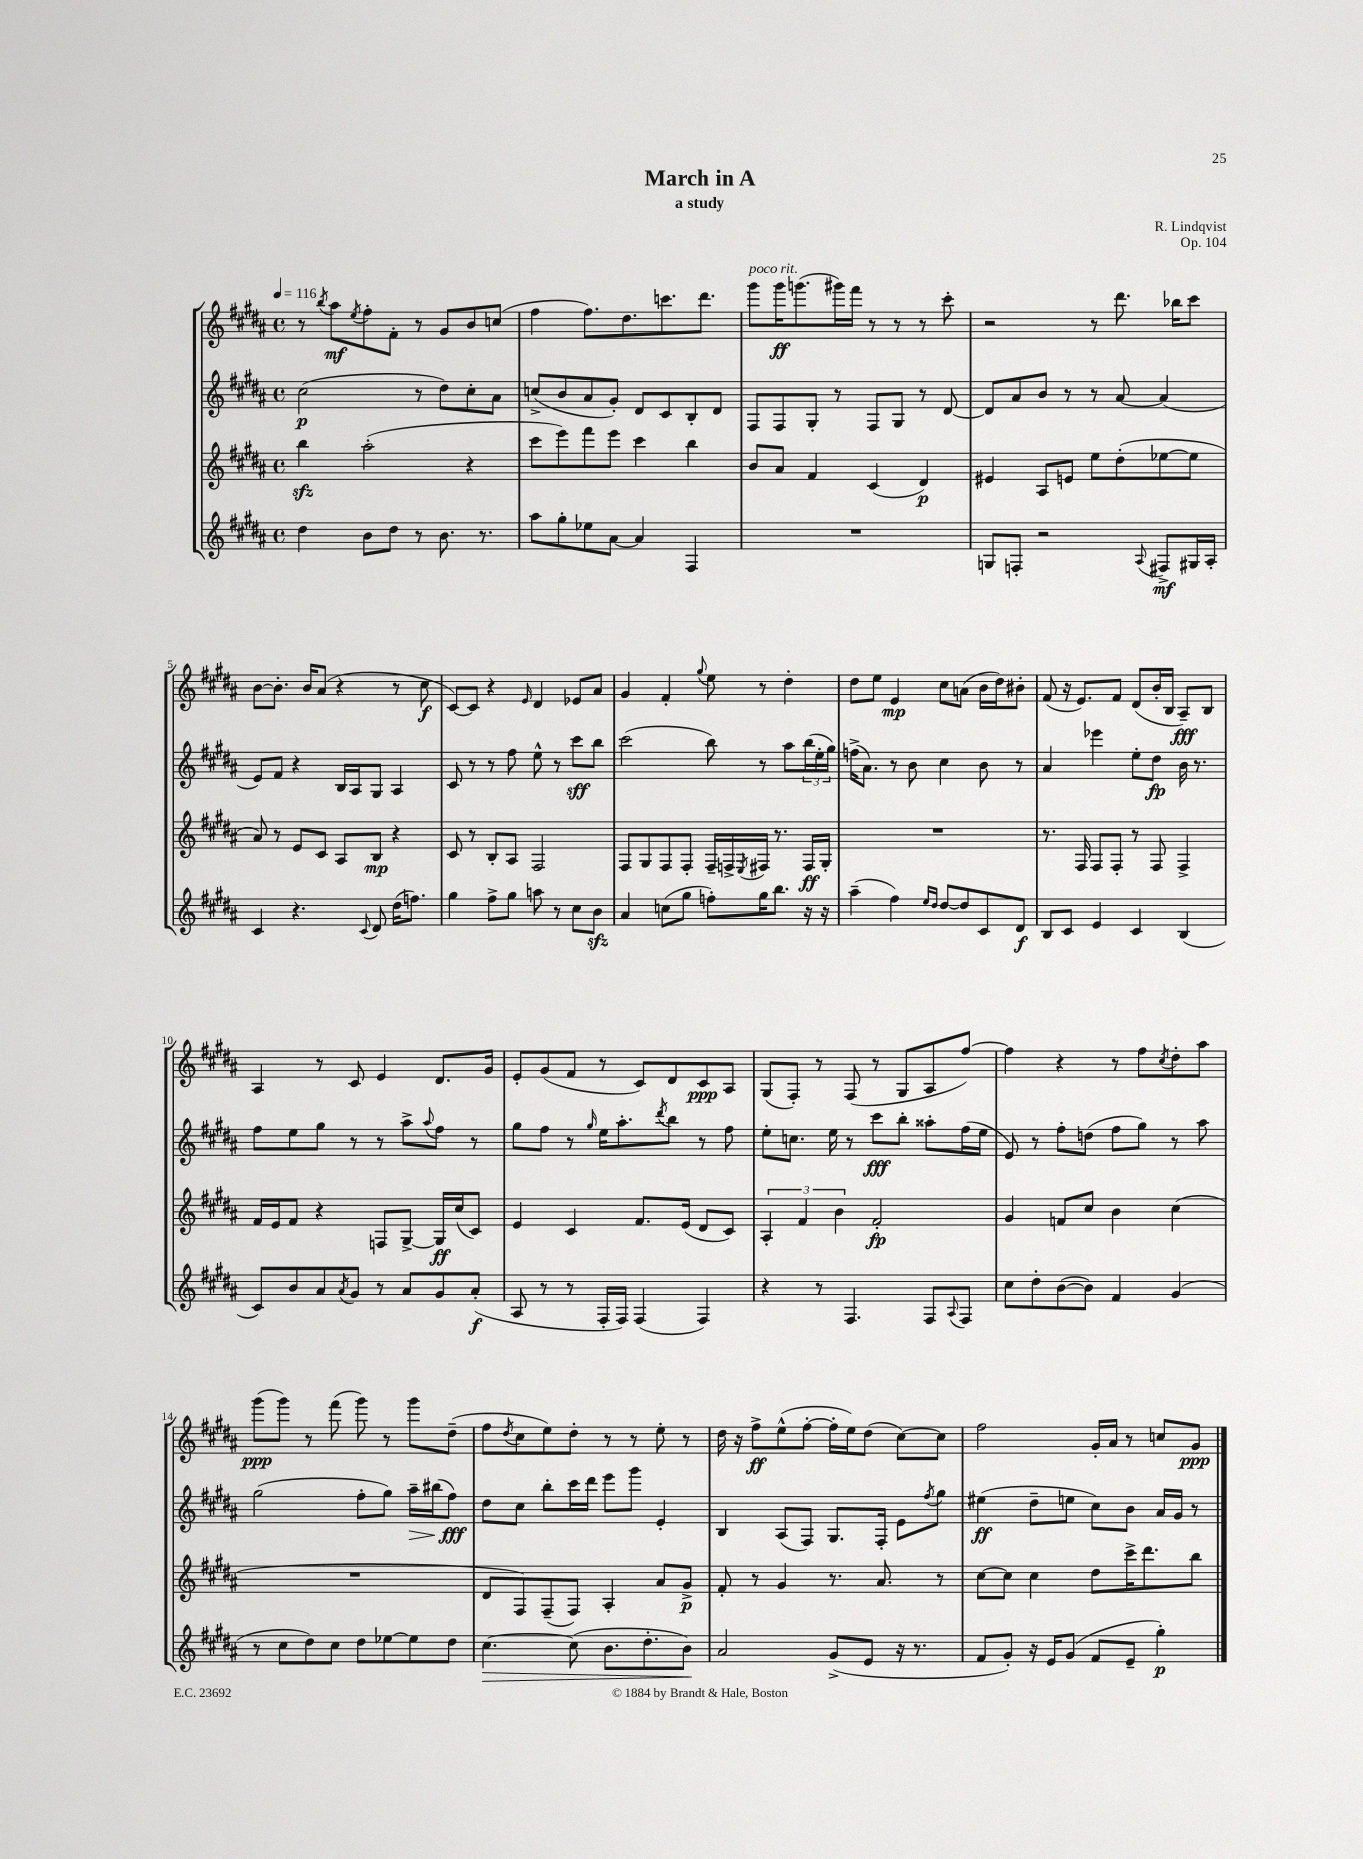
\header { title = "March in A" composer = "R. Lindqvist" subtitle = "a study" opus = "Op. 104" }
<<
\new StaffGroup <<
\new Staff = "s0" {
    \clef treble \key b \major \defaultTimeSignature \time 4/4 \tempo 4 = 116
    r8 \acciaccatura { b''8 } ais''8\mf \acciaccatura { e''8 } fis''8-. fis'8-. r8 gis'8 b'8 c''8( |
    fis''4 fis''8.) dis''8. c'''8. dis'''8. |
    gis'''8^\markup { \italic "poco rit." } gis'''16\ff g'''8.( gis'''16) fis'''16 r8 r8 r8 cis'''8-. |
    r2 r8 dis'''8. bes''16 cis'''8 |
    b'8~ b'8.-. b'16 ais'8( r4 r8 cis''8\f |
    cis'8~) cis'8 r4 \grace { e'16 } dis'4 ees'8 ais'8 |
    gis'4 fis'4-. \appoggiatura { gis''8 } e''8 r8 dis''4-. |
    dis''8 e''8 e'4\mp cis''8 a'8( b'16 dis''16) bis'8-. |
    fis'8( r16 e'8.) fis'8 dis'8( b'16-. b16 ais8--\fff) b8 |
    ais4 r8 cis'8 e'4 dis'8. gis'16 |
    e'8-. gis'8( fis'8 r8 cis'8) dis'8 cis'8\ppp ais8 |
    gis8( fis8-.) r8 fis8( r8 gis8 ais8 fis''8~) |
    fis''4 r4 r8 fis''8 \acciaccatura { cis''8 } dis''8-. ais''8 |
    gis'''8\ppp( gis'''8) r8 fis'''8( gis'''8) r8 gis'''8 dis''8--( |
    fis''8 \acciaccatura { dis''8 } cis''8 e''8) dis''8-. r8 r8 e''8-. r8 |
    dis''16 r16 fis''8->\ff e''8-^( fis''8~-. fis''16-. e''16) dis''8( cis''8~) cis''8 |
    fis''2 gis'16-. ais'16 r8 c''8 gis'8\ppp \bar "|." |
}
\new Staff = "s1" {
    \clef treble \key b \major \defaultTimeSignature \time 4/4
    cis''2\p( r8 dis''8) cis''8-. ais'8 |
    c''8->( b'8 ais'8 gis'8-.) dis'8 cis'8 b8-. dis'8 |
    fis8 fis8 gis8-. r8 fis8 gis8 r8 dis'8~ |
    dis'8 ais'8 b'8 r8 r8 ais'8~ ais'4( |
    e'8) fis'8 r4 b16 ais16 gis8 ais4 |
    cis'8 r8 r8 fis''8 e''8-^ r8 cis'''8\sff b''8 |
    cis'''2( b''8) r8 ais''8 \tuplet 3/2 { b''16( e''16-. gis''16) } |
    f''16->( ais'8.) r8 b'8 cis''4 b'8 r8 |
    ais'4 ees'''4 e''8-. dis''8\fp b'16 r8. |
    fis''8 e''8 gis''8 r8 r8 ais''8-> \appoggiatura { ais''8 } fis''8 r8 |
    gis''8 fis''8 r8 \grace { gis''16 } e''16 ais''8.-. \acciaccatura { dis'''8 } b''8 r8 fis''8 |
    e''8-. c''8. e''16 r8 cis'''8\fff b''8-. aisis''8-. fis''16( e''16 |
    e'8) r8 fis''8-. d''8( fis''8 gis''8) r8 ais''8 |
    gis''2( fis''8-. gis''8) ais''16--\> bis''16( fis''8\fff\!) |
    dis''8 cis''8 b''8-. cis'''16 dis'''16 e'''8 gis'''8 e'4-. |
    b4 ais8( fis8) gis8. fis16-. e'8 \acciaccatura { fis''8 } gis''8 |
    eis''4\ff( dis''8-- e''8 cis''8) b'8 ais'16 gis'16 r8 \bar "|." |
}
\new Staff = "s2" {
    \clef treble \key b \major \defaultTimeSignature \time 4/4
    b''4\sfz ais''2-.( r4 |
    cis'''8 e'''8) fis'''8 e'''8 cis'''4 b''4 |
    b'8 ais'8 fis'4 cis'4( dis'4\p) |
    eis'4 ais8 e'8 e''8 dis''8-.( ees''8~ ees''8 |
    ais'8) r8 e'8 cis'8 ais8 b8\mp r4 |
    cis'8 r8 b8-. ais8 fis2 |
    fis8 gis8 fis8 fis8-. fis16-- f16-> \acciaccatura { e8 } fis16 r8. fis16\ff gis16-. |
    R1 |
    r8. fis16 fis8 fis8-. r8 fis8 fis4-> |
    fis'16 e'16 fis'8 r4 f8 gis8~-> gis16\ff cis''16( cis'8) |
    e'4 cis'4 fis'8. e'16( dis'8 cis'8) |
    \tuplet 3/2 { ais4-. fis'4 b'4 } fis'2-.\fp |
    gis'4 f'8 cis''8 b'4 cis''4( |
    R1 |
    dis'8 fis8) fis8--( fis8) ais4-. ais'8 gis'8->\p |
    fis'8-. r8 gis'4 r8. ais'8. r8 |
    cis''8~ cis''8 cis''4 dis''8 cis'''16-> dis'''8. b''8 \bar "|." |
}
\new Staff = "s3" {
    \clef treble \key b \major \defaultTimeSignature \time 4/4
    dis''4 b'8 dis''8 r8 b'8. r8. |
    ais''8 gis''8-. ees''8 ais'8~ ais'4 fis4 |
    R1 |
    g8 f8-. r2 \appoggiatura { ais8 } fis8->\mf gis16 ais16-. |
    cis'4 r4. \appoggiatura { cis'8 } dis'8 dis''16( f''8.) |
    gis''4 fis''8-> gis''8 a''8 r8 cis''8 b'8\sfz |
    ais'4 c''8( gis''8 f''8-.) gis''16 b''8. r16 r16 |
    ais''4--( fis''4) \grace { e''16 dis''16 } dis''8~ dis''8 cis'8 dis'8\f |
    b8 cis'8 e'4 cis'4 b4( |
    cis'8) b'8 ais'8 \acciaccatura { ais'8 } gis'8 r8 ais'8 gis'8 ais'8-.\f( |
    ais8 r8 r8 fis16-. fis16) fis4( fis4) |
    r4 r8 fis4. fis8 \appoggiatura { ais8 } fis8 |
    cis''8 dis''8-. b'8~( b'8) fis'4 gis'4( |
    r8 cis''8 dis''8) cis''8 dis''8 ees''8~ ees''8 dis''8 |
    cis''4.~\> cis''8( b'8. dis''8.-. b'8\!) |
    ais'2 gis'8->( e'8 r16 r8. |
    fis'8 gis'8-.) r16 e'16 gis'8( fis'8 e'8-- gis''4-.\p) \bar "|." |
}
>>
>>
